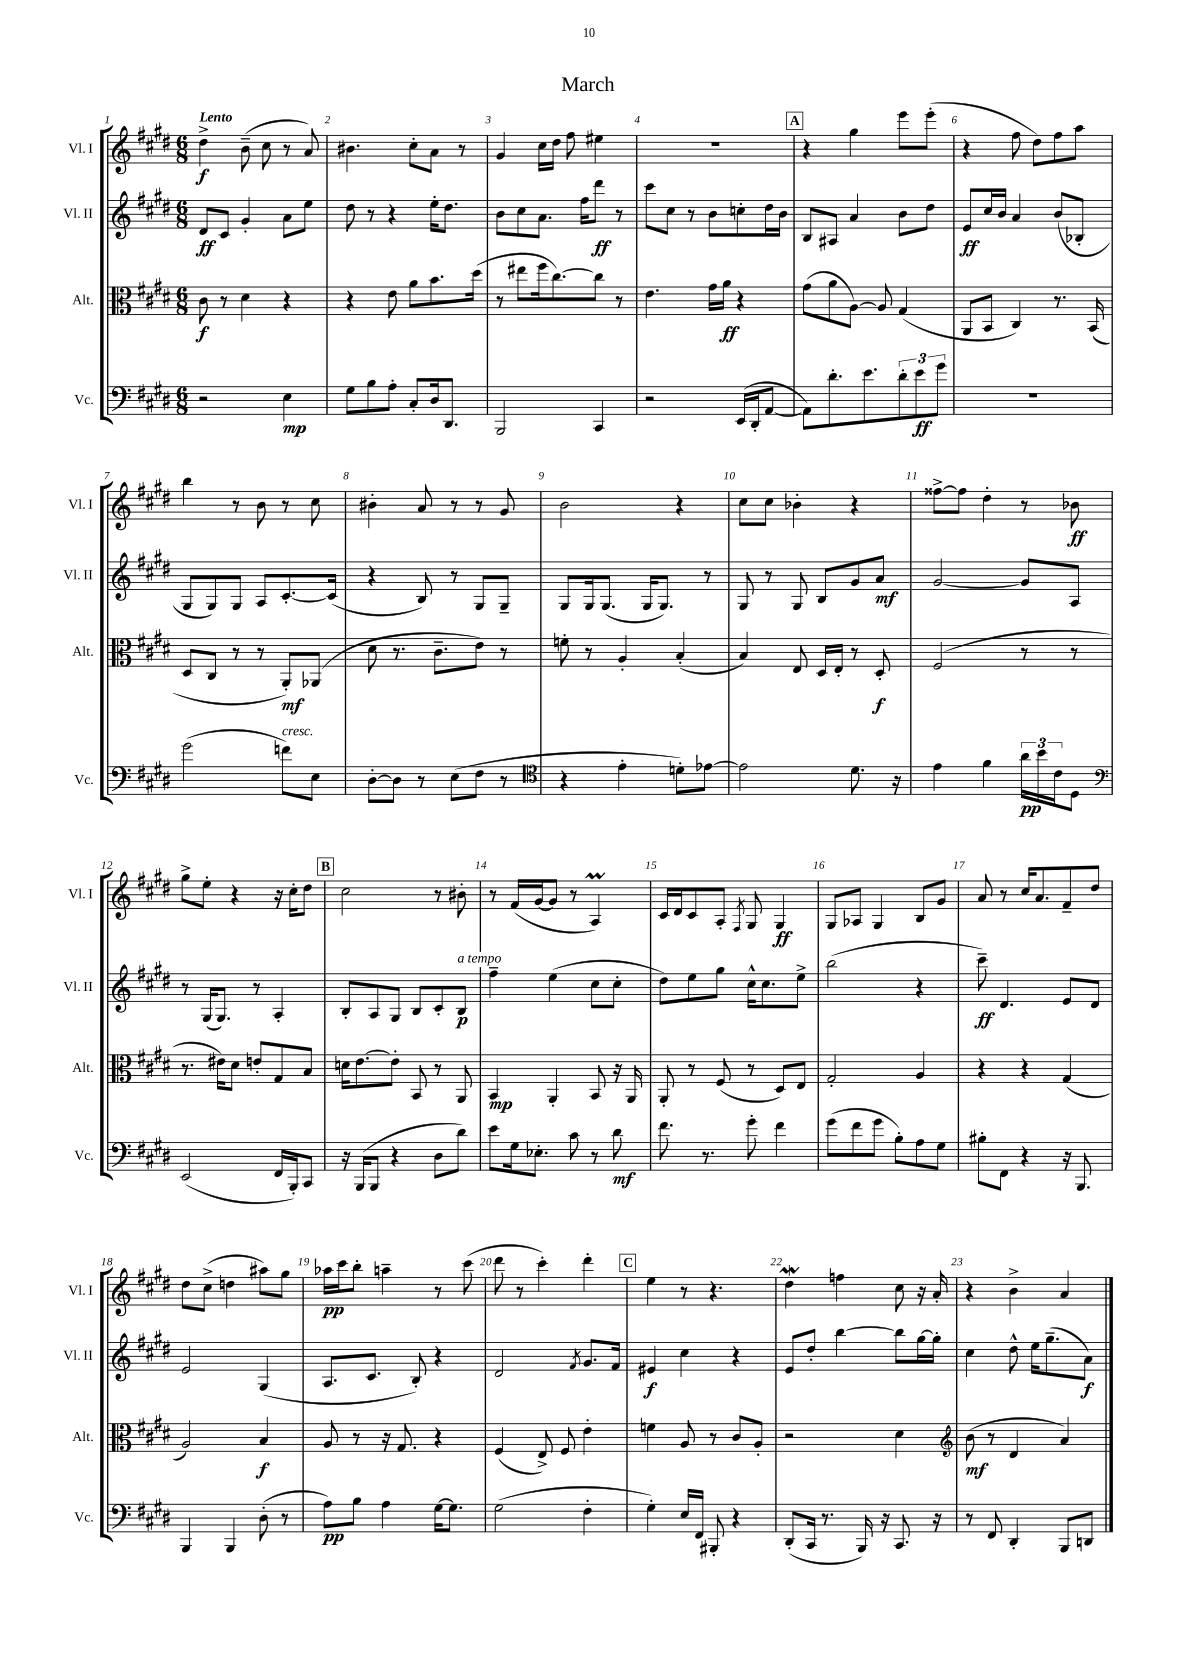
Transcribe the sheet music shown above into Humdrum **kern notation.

**kern	**kern	**kern	**kern
*staff4	*staff3	*staff2	*staff1
*clefF4	*clefC3	*clefG2	*clefG2
*k[f#c#g#d#]	*k[f#c#g#d#]	*k[f#c#g#d#]	*k[f#c#g#d#]
*M6/8	*M6/8	*M6/8	*M6/8
2r	8c#\	8d#/L	4dd#^\
.	8r	8c#/J	.
.	4d#\	4g#'/	(8b~\
.	.	.	8cc#\
4E\	4r	8a\L	8r
.	.	8ee\J	8a/)
=	=	=	=
8G#\L	4r	8dd#\	4.b#\
8B\	.	8r	.
8A'\J	8e\	4r	.
8C#'/L	8a\L	.	8cc#'\L
16D#/k	8.b\	16ee'\LK	8a\J
8.DD#/J	.	8.dd#\J	.
.	.	.	8r
.	(16dd#\Jk	.	.
=	=	=	=
2BBB/	8r	8b\L	4g#/
.	8ee#\L	8cc#\	.
.	16ff#\k	8.a\J	16cc#\LL
.	[8.cc#\)	.	16dd#\JJ
.	.	.	8ff#\
.	.	16ff#\LK	.
4CC#/	8cc#\]J	8ddd#\J	4ee#\
.	8r	8r	.
=	=	=	=
2r	4.e\	8ccc#\L	2.r
.	.	8cc#\J	.
.	.	8r	.
.	16g#\LL	8b\L	.
.	16a\JJ	.	.
(16EE/LL	4r	8cc'\	.
16DD#'/J	.	.	.
[8AA/J	.	16dd#\L	.
.	.	16b\JJ	.
=	=	=	=
8AA\]L)	(8g#\L	8B/L	4r
8.d#'\	8a\	8A#/J	.
.	[8A\J)	4a/	4gg#\
8.e\	.	.	.
.	8A/]	.	.
12d#'\	(4G#/	8b\L	8eee\L
12e\	.	.	.
.	.	8dd#\J	(8eee'\J
12g#\J	.	.	.
=	=	=	=
2.r	8AA/L	8e/L	4r
.	8BB/J	16cc#/L	.
.	.	16b/JJ	.
.	4C#/)	4a/	8ff#\
.	.	.	8dd#\L)
.	8.r	(8b/L	8ff#\
.	.	8B-'/J	8aa\J
.	(16BB/	.	.
=	=	=	=
(2g#\	8D#/L	8G#/L	4bb\
.	8C#/J	8G#/)	.
.	8r	8G#/J	8r
.	8r	8A/L	8b\
8f\L)	8AA'/L)	[8.c#'/	8r
8E\J	(8AA-/J	.	8cc#\
.	.	(16c#/]Jk	.
=	=	=	=
[8D#'\L	8d#\	4r	4b#'\
8D#\]J	8.r	.	.
8r	.	8B/)	8a/
.	8.c#~\L	.	.
(8E\L	.	8r	8r
8F#\J	8e\J)	8G#/L	8r
8r	8r	8G#~/J	8g#/
=	=	=	=
*clefC4	*	*	*
4r	8f'\	8G#/L	2b\
.	8r	16G#/k	.
.	.	(8.G#/J	.
4e'\	4A'/	.	.
.	.	16G#/LK	.
.	.	8.G#/J)	.
8d'\L)	(4B'/	.	4r
[8e-\J	.	8r	.
=	=	=	=
2e-\]	4B/)	8G#/	8cc#\L
.	.	8r	8cc#\J
.	8E/	8G#/	4b-'\
.	16D#/LL	8B/L	.
.	16E'/JJ	.	.
8.d#\	8r	8g#/	4r
.	8D#'/	8a/J	.
16r	.	.	.
=	=	=	=
4e\	(2F#/	[2g#/	[8ff##^\L
.	.	.	8ff##\]J
4f#\	.	.	4dd#'\
24a\LL	8r	8g#/]L	8r
24b\	.	.	.
24c#\J	.	.	.
8D#\J	8r	8A/J	8b-\
=	=	=	=
*clefF4	*	*	*
(2EE/	8.r	8r	8gg#^\L
.	.	(16G#/LK	8ee'\J
.	16e#\LK)	8.G#/J)	.
.	8d#\J	.	4r
.	8e'/L	8r	.
16FF#/LL	8G#/	4A'/	16r
16BBB'/J)	.	.	16cc#'\LK
8CC#/J	8B/J	.	8dd#\J
=	=	=	=
16r	16d\LK	8B'/L	2cc#\
(16BBB/LK	[8.e\	.	.
8BBB/J	.	8A/	.
4r	8e'\]J	8G#/J	.
.	8BB/	8B/L	.
8D#\L	8r	8c#'/	8r
8d#\J)	8AA/	8B/J	8b#'\
=	=	=	=
8e\L	4BB/	4ff#~\	8r
16G#\k	.	.	(16f#/LL
8.E-'\J	.	.	[16g#/J
.	4AA'/	(4ee\	8g#/]J
8c#\	.	.	8r
8r	8BB/	8cc#\L	4A/)
8d#\	16r	8cc#'\J	.
.	16AA/	.	.
=	=	=	=
8.f#\	8AA'/	8dd#\L)	16c#/LL
.	.	.	16d#/J
.	8r	8ee\	8c#/
8.r	.	.	.
.	(8F#/	8gg#\J	8A'/J
.	.	.	8qF#/
8g#'\	8r	16cc#^^\LK	8G#/
.	.	8.cc#\	.
4f#\	8D#/L)	.	4G#/
.	8E/J	8ee^\J	.
=	=	=	=
(8g#\L	2G#'/	(2bb\	8G#/L
8f#\	.	.	8A-/J
8g#\J	.	.	4G#/
8B'\L)	.	.	.
8A\	4A/	4r	8B/L
8G#\J	.	.	8g#/J
=	=	=	=
8B#'\L	4r	8ccc#~\)	8a/
8FF#\J	.	4.d#/	8r
4r	4r	.	16cc#/LK
.	.	.	8.a/
16r	(4G#/	8e/L	8f#~/
8.BBB/	.	.	.
.	.	8d#/J	8dd#/J
=	=	=	=
4BBB/	2A/)	2e/	8dd#\L
.	.	.	(8cc#^\J
4BBB/	.	.	4dd\
(8D#'\	4B/	(4G#/	8aa#\L)
8r	.	.	8gg#\J
=	=	=	=
8A\L)	8A/	8.A/L	16aa-\LL
.	.	.	16ccc#\J
8B\J	8r	.	8bb'\J
.	.	8.c#/J	.
4A\	16r	.	4aa~\
.	8.G#/	.	.
.	.	8B'/)	.
[16G#\LK	4r	4r	8r
8.G#\]J	.	.	.
.	.	.	(8ccc#\
=	=	=	=
(2G#\	(4F#/	2d#/	8ddd#\
.	.	.	8r
.	8E^/)	.	4ccc#'\)
.	8F#/	.	.
.	.	8qf#/	.
4F#'\	4e'\	8.g#/L	4ddd#'\
.	.	16f#/Jk	.
=	=	=	=
4G#'\)	4f\	4e#/	4ee\
16E/LL	8A/	4cc#\	8r
16FF#/JJ	.	.	.
8BBB#'/	8r	.	4.r
4r	8c#/L	4r	.
.	8A'/J	.	.
=	=	=	=
(8DD#'/L	2r	8e/L	4dd#\
16CC#/Jk	.	8dd#'/J	.
8.r	.	.	.
.	.	[4bb\	4ff\
16BBB/)	.	.	.
16r	.	.	.
8.CC#/	4d#\	8bb\]L	8cc#\
.	.	[16gg#\L	16r
16r	.	16gg#'\]JJ	16a'/
=	=	=	=
*	*clefG2	*	*
8r	(8b\	4cc#\	4r
8FF#/	8r	.	.
4DD#'/	4d#/	8dd#^^\	4b^\
.	.	16ee\LK	.
.	.	(8.gg#~\	.
8BBB/L	4a/)	.	4a/
8DD/J	.	8a\J)	.
==	==	==	==
*-	*-	*-	*-
